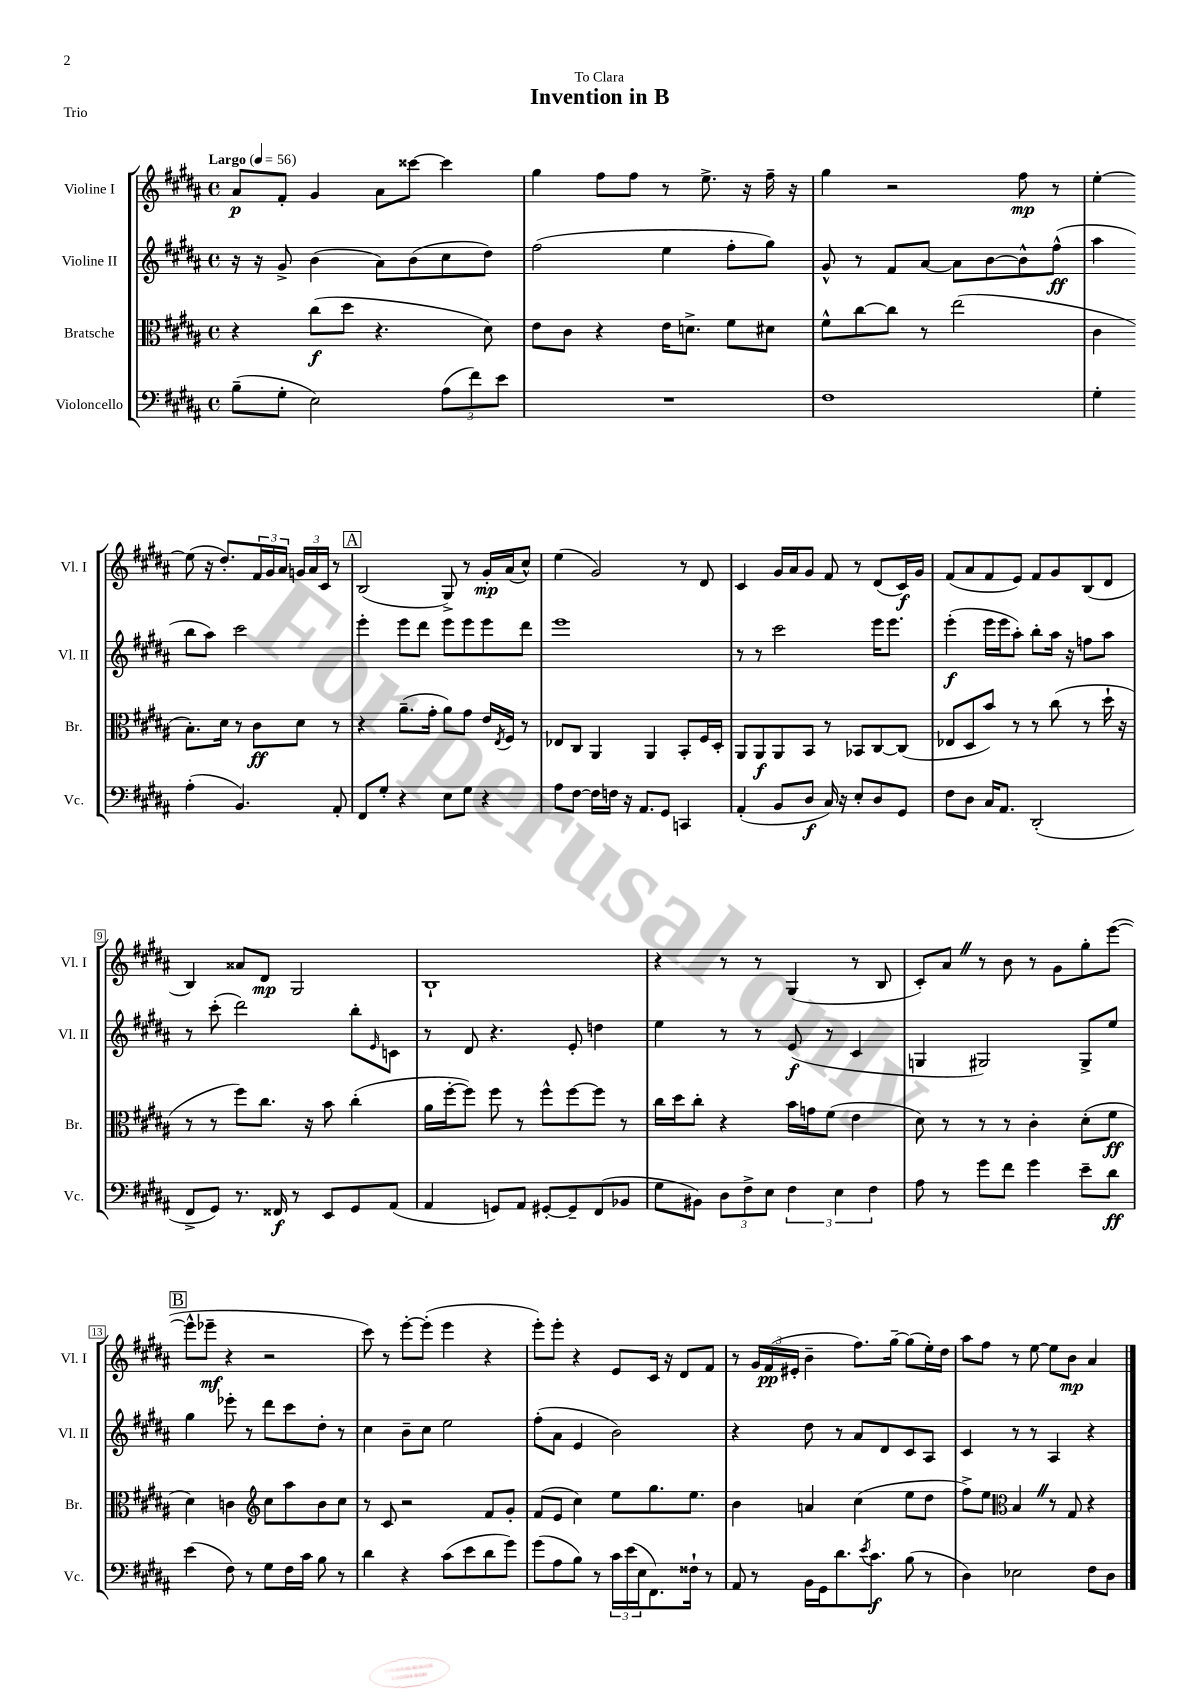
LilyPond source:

\header { title = "Invention in B" dedication = "To Clara" piece = "Trio" }
<<
\new StaffGroup <<
\new Staff = "s0" \with { instrumentName = "Violine I" shortInstrumentName = "Vl. I" } {
    \clef treble \key b \major \defaultTimeSignature \time 4/4 \tempo "Largo" 4 = 56
    ais'8\p fis'8-. gis'4 ais'8 cisis'''8~ cisis'''4 |
    gis''4 fis''8 fis''8 r8 e''8.-> r16 fis''16-- r16 |
    gis''4 r2 fis''8\mp r8 |
    e''4~-. e''8( r16 dis''8.-.) \tuplet 3/2 { fis'16 gis'16 ais'16 } \tuplet 3/2 { g'16 ais'16 cis'16 } r8 |
    \mark \markup { \box "A" } b2( gis8->) r8 gis'16-.\mp ais'16( cis''8-^) |
    e''4( gis'2) r8 dis'8 |
    cis'4 gis'16 ais'16 gis'8 fis'8 r8 dis'8( cis'16\f) gis'16 |
    fis'8( ais'8 fis'8 e'8) fis'8 gis'8 b8( dis'8 |
    b4) aisis'8 dis'8\mp gis2 |
    b1-! |
    r4 r8 r8 gis4( r8 b8 |
    cis'8-.) ais'8 \once \override BreathingSign.text = \markup { \musicglyph "scripts.caesura.straight" } \breathe r8 b'8 r8 gis'8 gis''8-. e'''8~( |
    \mark \markup { \box "B" } e'''8-^ ees'''8--\mf r4 r2 |
    cis'''8) r8 e'''8~-. e'''8-.( e'''4 r4 |
    e'''8-.) e'''8-. r4 e'8 cis'16 r16 dis'8 fis'8 |
    r8 \tuplet 3/2 { gis'16 fis'16\pp( eis'16-. } b'4-- fis''8.) gis''16~-- gis''8( e''16-.) dis''16 |
    ais''8 fis''8 r8 e''8~ e''8 b'8\mp ais'4 \bar "|." |
}
\new Staff = "s1" \with { instrumentName = "Violine II" shortInstrumentName = "Vl. II" } {
    \clef treble \key b \major \defaultTimeSignature \time 4/4
    r16 r16 gis'8-> b'4( ais'8) b'8( cis''8 dis''8) |
    fis''2( e''4 fis''8-. gis''8) |
    gis'8-^ r8 fis'8 ais'8~ ais'8 b'8~ b'8-^ fis''8-^\ff( |
    ais''4 b''8 ais''8) cis'''2 |
    \mark \markup { \box "A" } e'''4-. e'''8 dis'''8 e'''8 e'''8 e'''8 dis'''8 |
    e'''1 |
    r8 r8 cis'''2 e'''16 e'''8. |
    e'''4-.\f( e'''16 e'''16 ais''8-.) b''8-. ais''16 r16 f''8 ais''8 |
    r8 cis'''8-.( dis'''2) b''8-. \grace { e'16 } c'8 |
    r8 dis'8 r4. e'8-. d''4 |
    e''4 r8 r8 e'8\f( r8 cis'4 |
    g4 gis2) gis8-> e''8 |
    \mark \markup { \box "B" } gis''4 ees'''8-. r8 dis'''8 cis'''8 dis''8-. r8 |
    cis''4 b'8-- cis''8 e''2 |
    fis''8-.( ais'8 e'4 b'2) |
    r4 dis''8 r8 ais'8 dis'8 cis'8 ais8 |
    cis'4 r8 r8 ais4 r4 \bar "|." |
}
\new Staff = "s2" \with { instrumentName = "Bratsche" shortInstrumentName = "Br." } {
    \clef alto \key b \major \defaultTimeSignature \time 4/4
    r4 cis''8\f( dis''8 r4. dis'8) |
    e'8 cis'8 r4 e'16 d'8.-> fis'8 dis'8 |
    fis'8-^ cis''8~ cis''8 r8 e''2( |
    cis'4 b8.-.) dis'16 r8 cis'8\ff dis'8 r8 |
    \mark \markup { \box "A" } r4 ais'8.--( gis'16-. ais'8) gis'8 e'16 \acciaccatura { e8 } fis16 r8 |
    ees8 cis8 ais,4 ais,4 b,8-. fis16 dis16-. |
    ais,8 ais,8\f ais,8 b,8 r8 bes,8 cis8~ cis8( |
    ees8 dis8 b'8) r8 r8 cis''8( r8 dis''16-! r16 |
    r8 r8 fis''8) cis''8. r16 b'8 cis''4-.( |
    ais'16 fis''16~-. fis''8) fis''8 r8 fis''8-^ fis''8~ fis''8 r8 |
    cis''16 dis''16 cis''8-. r4 b'16 g'16 fis'8( e'4 |
    dis'8) r8 r8 r8 cis'4-. dis'8-.( fis'8\ff |
    \mark \markup { \box "B" } dis'4) c'4 \clef treble cis''8 ais''8 b'8 cis''8 |
    r8 cis'8 r2 fis'8 gis'8-. |
    fis'8( e'8 cis''4) e''8 gis''8. e''8. |
    b'4 a'4 cis''4( e''8 dis''8 |
    fis''8->) e''8 \clef alto b4 \once \override BreathingSign.text = \markup { \musicglyph "scripts.caesura.straight" } \breathe r8 gis8 r4 \bar "|." |
}
\new Staff = "s3" \with { instrumentName = "Violoncello" shortInstrumentName = "Vc." } {
    \clef bass \key b \major \defaultTimeSignature \time 4/4
    b8--( gis8-. e2) \tuplet 3/2 { ais8( fis'8) e'8 } |
    R1 |
    fis1 |
    gis4-. ais4-.( b,4.) ais,8-. |
    \mark \markup { \box "A" } fis,8 gis8-. r4 e8 gis8 r4 |
    ais8 fis8~ fis16 f16 r16 ais,8. gis,8 c,4 |
    ais,4-.( b,8 dis8\f cis16) r16 e8-. dis8 gis,8 |
    fis8 dis8 cis16 ais,8. dis,2-.( |
    fis,8-> gis,8) r8. fisis,16\f r8 e,8 gis,8 ais,8( |
    ais,4 g,8) ais,8 gis,8~-. gis,8-- fis,8( bes,8 |
    gis8 bis,8) \tuplet 3/2 { dis8 fis8-> e8 } \tuplet 3/2 { fis4 e4 fis4 } |
    ais8 r8 gis'8 fis'8 gis'4 e'8-- dis'8\ff |
    \mark \markup { \box "B" } e'4( fis8) r8 gis8 fis16 cis'16 b8 r8 |
    dis'4 r4 cis'8( e'8 dis'8 gis'8) |
    gis'8( ais8 b8) r8 \tuplet 3/2 { cis'16 e'16( e16 } fis,8.) fisis16-! r8 |
    ais,8 r8 b,16 gis,16 dis'8. \acciaccatura { e'8 } cis'8.\f b8( r8 |
    dis4) ees2 fis8 dis8 \bar "|." |
}
>>
>>
\layout { \context { \Score \override BarNumber.stencil = #(make-stencil-boxer 0.1 0.3 ly:text-interface::print) } }
